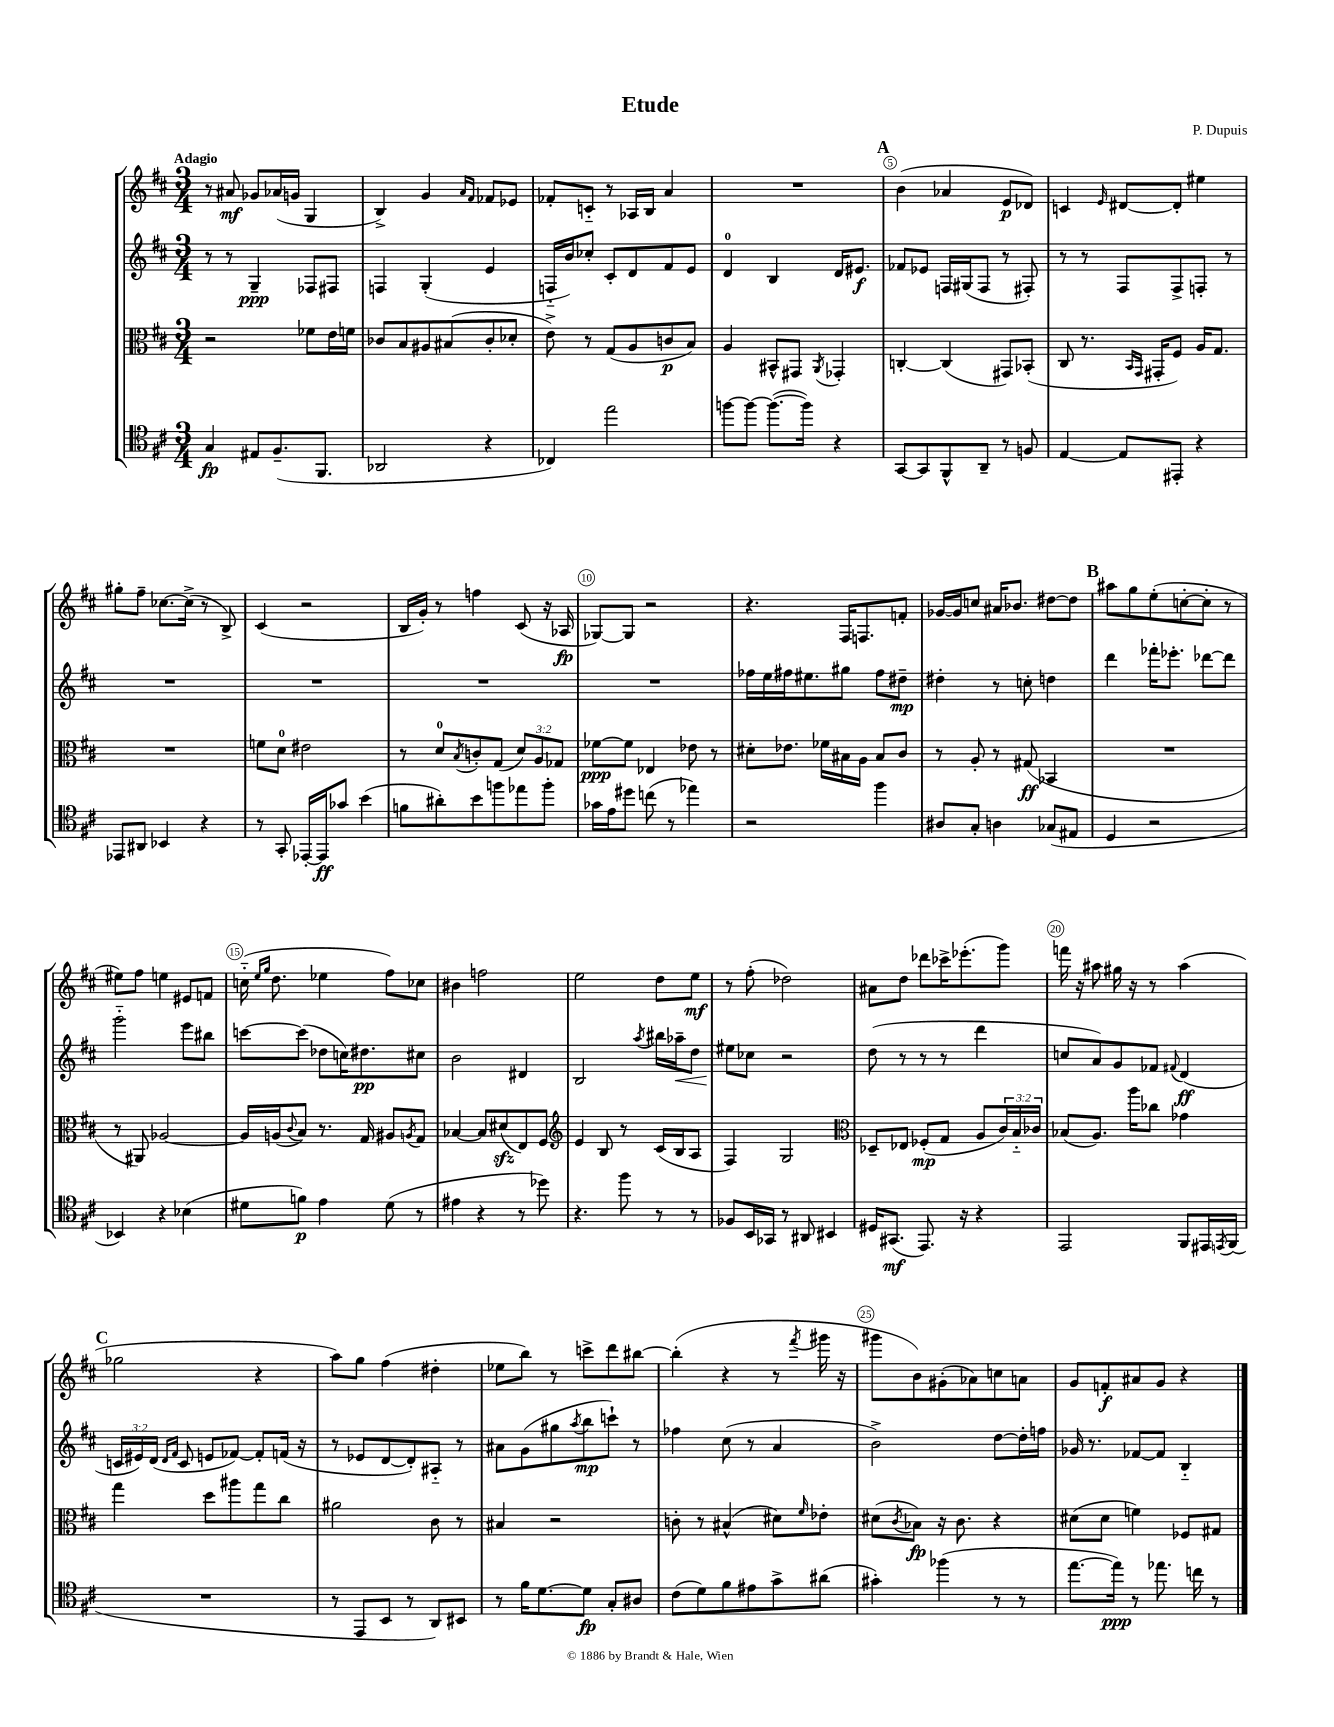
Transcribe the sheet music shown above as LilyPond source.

\header { title = "Etude" composer = "P. Dupuis" }
<<
\new StaffGroup <<
\new Staff = "s0" {
    \clef treble \key d \major \numericTimeSignature \time 3/4 \tempo "Adagio"
    r8 ais'8\mf ges'8 aes'16( g'16 g4 |
    b4->) g'4 \grace { a'16 fis'16 } fes'8 ees'8 |
    fes'8-. c'8-_ r8 aes16 b16 a'4 |
    R2. |
    \mark \markup { \bold "A" } b'4( aes'4 e'8\p des'8) |
    c'4 \grace { e'16 } dis'8~ dis'8-. eis''4 |
    gis''8-. fis''8-- ces''8.~ ces''16->( r8 b8->) |
    cis'4( r2 |
    b16 g'16-.) r8 f''4 cis'8( r16 aes16\fp |
    ges8~) ges8 r2 |
    r4. fis16 f8. f'8-. |
    ges'16~ ges'16 c''8 ais'16 bes'8. dis''8~ dis''8 |
    \mark \markup { \bold "B" } ais''8 g''8 e''8-.( c''8~-. c''8-. r8 |
    eis''8) fis''8 e''4 eis'8 f'8 |
    c''16-_( \grace { e''16 g''16 } d''8. ees''4 fis''8) ces''8 |
    bis'4 f''2 |
    e''2 d''8 e''8\mf |
    r8 fis''8-.( des''2) |
    ais'8 d''8 des'''8 ces'''16-> ees'''8.-.( g'''8) |
    f'''16 r16 ais''8 gis''16 r16 r8 ais''4( |
    \mark \markup { \bold "C" } ges''2 r4 |
    a''8) g''8 fis''4( dis''4-. |
    ees''8 b''8) r8 c'''8-> d'''8 bis''8~ |
    bis''4-.( r4 r8 \acciaccatura { fis'''8 } gis'''16 r16 |
    gis'''8 b'8) gis'8-.( aes'8) c''8 a'8 |
    g'8 f'8-.\f ais'8 g'8 r4 \bar "|." |
}
\new Staff = "s1" {
    \clef treble \key d \major \numericTimeSignature \time 3/4 \override Staff.TupletNumber.text = #tuplet-number::calc-fraction-text
    r8 r8 g4--\ppp fes8 fis8 |
    f4 g4-.( e'4 |
    f16-_ b'16) ces''8-. cis'8-. d'8 fis'8 e'8 |
    d'4-0 b4 d'16 eis'8.\f |
    \mark \markup { \bold "A" } fes'8 ees'8 f16 gis16( f8 r8 fis8-.) |
    r8 r8 fis8 fis8-> f8-. r8 |
    R2. |
    R2. |
    R2. |
    R2. |
    fes''16 e''16 fis''16 eis''8. gis''8 fis''8 dis''8--\mp |
    dis''4-. r8 c''8-. d''4 |
    \mark \markup { \bold "B" } d'''4 fes'''16-. ees'''8.-. des'''8~ des'''8 |
    g'''2-_ e'''8 bis''8 |
    c'''8~ c'''8( des''8 c''16) dis''8.\pp cis''8 |
    b'2 dis'4 |
    b2 \acciaccatura { a''8 } bis''16 aes''16--\< d''8 |
    eis''8\! ces''8 r2 |
    d''8( r8 r8 r8 d'''4 |
    c''8 a'8) g'8 fes'8 \appoggiatura { fis'8 } d'4\ff( |
    \mark \markup { \bold "C" } \tuplet 3/2 { c'16 eis'16) d'16( } \grace { d'16 fis'16 } c'8 e'8 fes'8~) fes'8-. f'16( r16 |
    r8 ees'8 d'8~ d'8-.) ais8-_ r8 |
    ais'8 g'8( gis''8 \acciaccatura { a''8 } b''8\mp c'''8-!) r8 |
    fes''4 cis''8( r8 a'4 |
    b'2->) d''8~ d''16-. f''16 |
    ges'16 r8. fes'8~ fes'8 b4-_ \bar "|." |
}
\new Staff = "s2" {
    \clef alto \key d \major \numericTimeSignature \time 3/4 \override Staff.TupletNumber.text = #tuplet-number::calc-fraction-text
    r2 fes'8 e'16 f'16 |
    ces'8 b8 ais8 bis8( ces'8-. des'8-. |
    e'8->) r8 g8( a8 c'8\p b8) |
    a4 bis,8-^ gis,8 \acciaccatura { a,8 } ges,4-. |
    \mark \markup { \bold "A" } c4~-. c4( gis,8) bes,8-.( |
    cis8 r8. \grace { b,16 g,16 } gis,16-. fis8) a16 g8. |
    R2. |
    f'8 d'8-0 eis'2 |
    r8 d'8-0 \acciaccatura { b8 } c'8-. g8( \tuplet 3/2 { d'8) a8 ges8 } |
    fes'8~\ppp fes'8 ees4 ees'8 r8 |
    dis'8-. ees'8. fes'16 bis16 a16 bis8 cis'8 |
    r8 a8-. r8 gis8\ff( bes,4 |
    \mark \markup { \bold "B" } R2. |
    r8 ais,8) aes2~ |
    aes16 a16( \appoggiatura { cis'8 } b8) r8. g16 ais8 \acciaccatura { a8 } g8 |
    bes4~ bes8 dis'8\sfz( e8) fis8 |
    \clef treble e'4 b8 r8 cis'16( b16 a8 |
    fis4) g2 |
    \clef alto des8-- ees8 fes8-.\mp( g8 a8 \tuplet 3/2 { cis'16) b16-_ ces'16 } |
    bes8( a8.) a''16 ces''8 ges'4 |
    \mark \markup { \bold "C" } g''4 d''8 ais''8 g''8 cis''8 |
    ais'2 cis'8 r8 |
    bis4 r2 |
    c'8-. r8 bis4-^( dis'8) \grace { fis'16 } ees'8-. |
    dis'8( \acciaccatura { cis'8 } bes8\fp) r16 cis'8. r4 |
    dis'8( dis'8 f'4) fes8 gis8 \bar "|." |
}
\new Staff = "s3" {
    \clef tenor \key d \major \numericTimeSignature \time 3/4
    g4\fp eis8 fis8.--( fis,8. |
    aes,2 r4 |
    ces4) e''2 |
    f''8~ f''8~ f''8.~( f''16) r4 |
    \mark \markup { \bold "A" } g,8~ g,8 fis,8-^ a,8-- r8 f8 |
    e4~ e8 eis,8-. r4 |
    ees,8 ais,8 bes,4 r4 |
    r8 g,8-. ees,16~-. ees,16\ff ges'8 b'4( |
    f'8 ais'8-.) b'8 f''8 ees''8 f''8-. |
    ges'16 e'16 dis''8 c''8( r8 ees''4) |
    r2 fis''4 |
    ais8 g8-. a4 ges8( eis8 |
    \mark \markup { \bold "B" } d4 r2 |
    bes,4) r4 bes4( |
    dis'8 f'8\p) e'4 dis'8( r8 |
    eis'4 r4 r8 des''8) |
    r4. fis''8 r8 r8 |
    fes8 b,16 ges,16 r8 ais,8 bis,4 |
    dis16 gis,8.\mf( e,8.) r16 r4 |
    e,2 fis,8 eis,16 \acciaccatura { e,8 } fis,16( |
    \mark \markup { \bold "C" } R2. |
    r8 e,8 b,8 r8 a,8) bis,8 |
    r8 fis'16 d'8.~ d'8\fp g8-. ais8 |
    cis'8( d'8) fis'8 eis'8 g'8-> ais'8( |
    gis'4-.) fes''4( r8 r8 |
    e''8.~ e''16\ppp) r8 ees''8. c''16 r8 \bar "|." |
}
>>
>>
\layout { \context { \Score \override BarNumber.break-visibility = ##(#f #t #t) barNumberVisibility = #(every-nth-bar-number-visible 5) \override BarNumber.stencil = #(make-stencil-circler 0.1 0.3 ly:text-interface::print) } }
